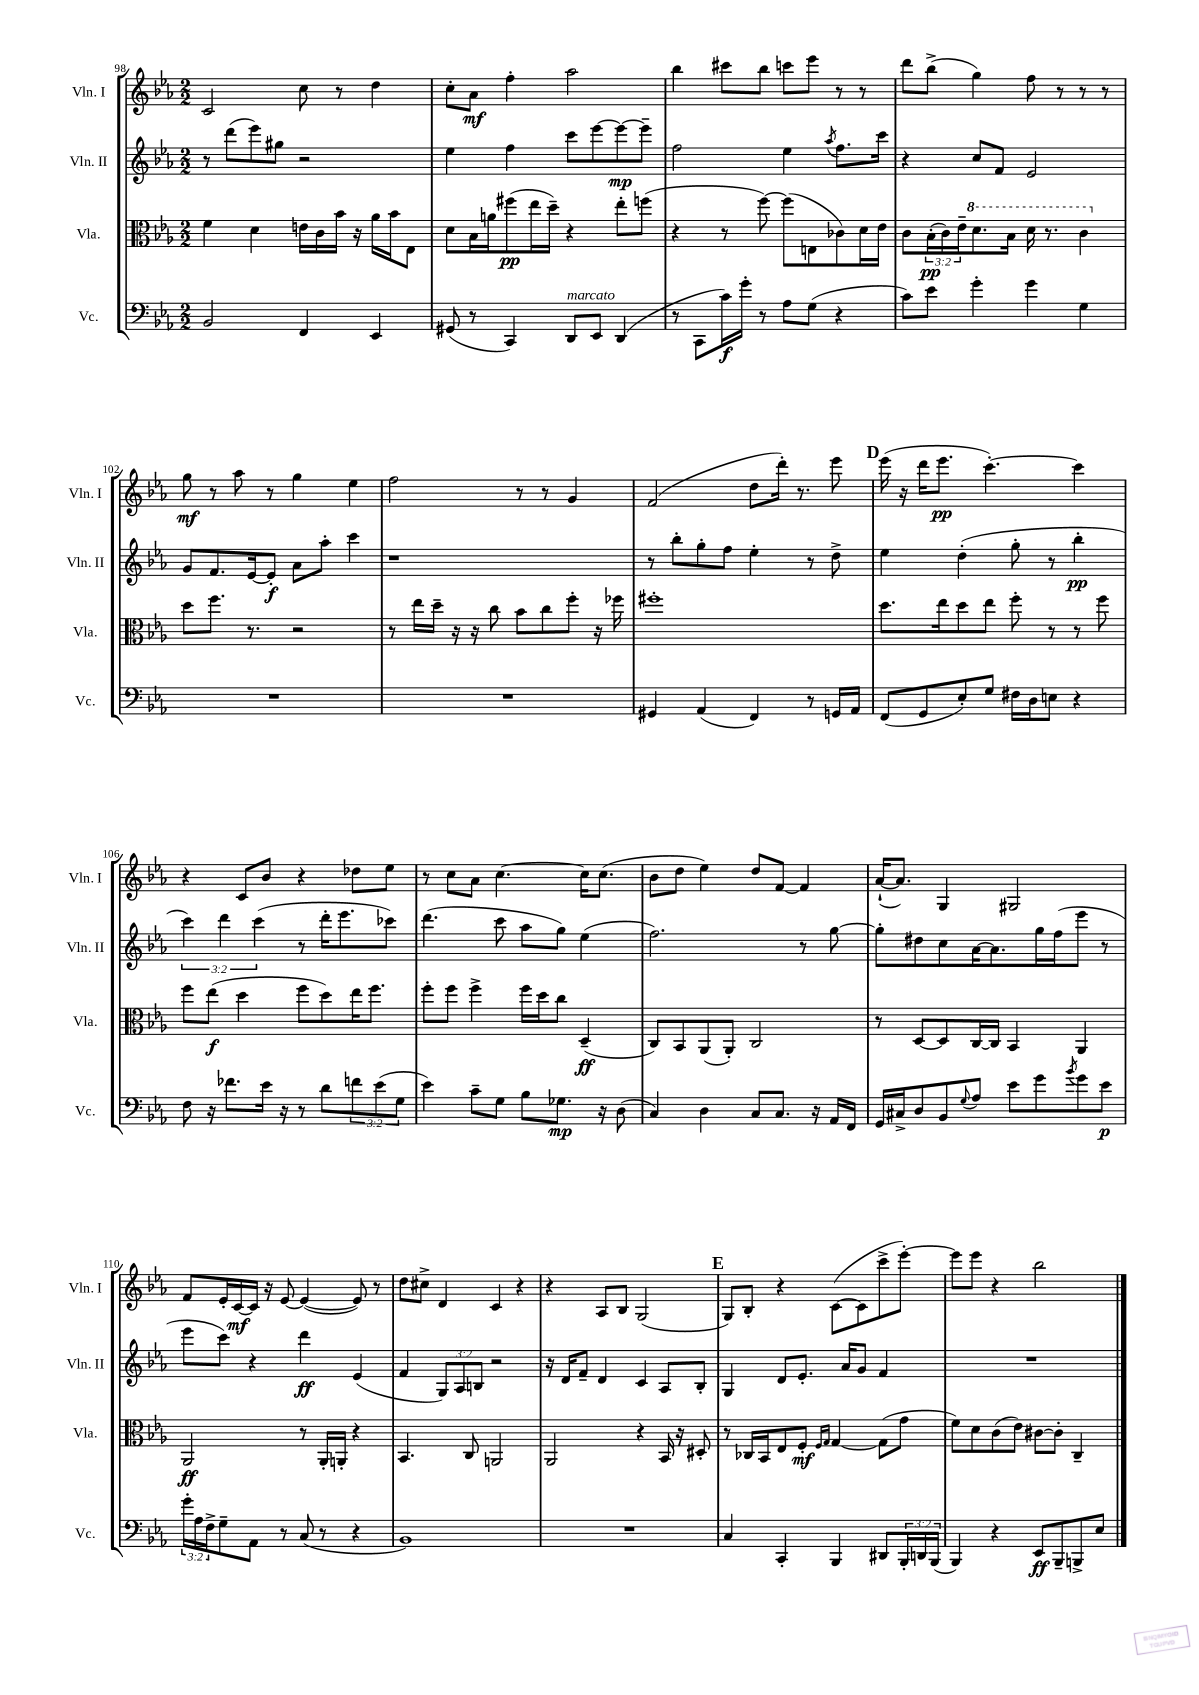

**kern	**dynam	**kern	**dynam	**kern	**dynam	**kern	**dynam
*part4	*part4	*part3	*part3	*part2	*part2	*part1	*part1
*staff4	*staff4	*staff3	*staff3	*staff2	*staff2	*staff1	*staff1
*I"Vc.	*	*I"Vla.	*	*I"Vln. II	*	*I"Vln. I	*
*I'Vc.	*	*I'Vla.	*	*I'Vln. II	*	*I'Vln. I	*
*clefF4	*	*clefC3	*	*clefG2	*	*clefG2	*
*k[b-e-a-]	*	*k[b-e-a-]	*	*k[b-e-a-]	*	*k[b-e-a-]	*
*M2/2	*	*M2/2	*	*M2/2	*	*M2/2	*
=98	=98	=98	=98	=98	=98	=98	=98
2BB-/	.	4f\	.	8r	.	2c/	.
.	.	.	.	(8ddd\L	.	.	.
.	.	4d\	.	8eee-\)	.	.	.
.	.	.	.	8gg#X\J	.	.	.
4FF/	.	16en\LL	.	2r	.	8cc\	.
.	.	16c\	.	.	.	.	.
.	.	16b-\JJ	.	.	.	8r	.
.	.	16r	.	.	.	.	.
4EE-/	.	16a-\LL	.	.	.	4dd\	.
.	.	16b-\J	.	.	.	.	.
.	.	8E-\J	.	.	.	.	.
=99	=99	=99	=99	=99	=99	=99	=99
(8GG#X/	.	8d\L	.	4ee-\	.	8cc'\L	.
8r	.	16B-\L	.	.	.	8a-\J	mf
.	.	16an\J	.	.	.	.	.
4CC/)	.	(8ff#X\	pp	4ff\	.	4ff'\	.
.	.	16ee-\L	.	.	.	.	.
.	.	16dd~\JJ)	.	.	.	.	.
!LO:TX:a:i:t=marcato	!	!	!	!	!	!	!
8DD/L	.	4r	.	8ccc\L	.	2aa-\	.
8EE-/J	.	.	.	[8eee-\	.	.	.
(4DD/	.	8ee-'\L	.	8eee-\_	mp	.	.
.	.	(8ffn\J	.	8eee-~\J]	.	.	.
=100	=100	=100	=100	=100	=100	=100	=100
8r	.	4r	.	2ff\	.	4bb-\	.
8CC\L	.	.	.	.	.	.	.
16c\L)	f	8r	.	.	.	8ccc#X\L	.
16g'\JJ	.	.	.	.	.	.	.
8r	.	[8ff\)	.	.	.	8bb-\J	.
8A-\L	.	(8ff\L]	.	4ee-\	.	8cccn\L	.
(8G\J	.	8En\	.	.	.	8eee-\J	.
.	.	.	.	8qaa-/	.	.	.
4r	.	8c-X\)	.	8.ff\L	.	8r	.
.	.	16d\L	.	.	.	8r	.
.	.	16e-\JJ	.	16ccc\Jk	.	.	.
=101	=101	=101	=101	=101	=101	=101	=101
8c\L)	.	8c\L	.	4r	.	8ddd\L	.
8e-\J	.	(24B-'\L	pp	.	.	(8bb-^\J	.
.	.	24c\)	.	.	.	.	.
.	.	24e-~\J	.	.	.	.	.
*	*	*8va	*	*	*	*	*
4g'\	.	8.dd\	.	8cc/L	.	4gg\)	.
.	.	.	.	8f/J	.	.	.
.	.	16b-\Jk	.	.	.	.	.
4g\	.	16dd\	.	2e-/	.	8ff\	.
.	.	8.r	.	.	.	.	.
.	.	.	.	.	.	8r	.
4G\	.	4cc\	.	.	.	8r	.
.	.	.	.	.	.	8r	.
!!LO:LB:g=z
=102	=102	=102	=102	=102	=102	=102	=102
*	*	*X8va	*	*	*	*	*
1r	.	8dd\L	.	8g/L	.	8gg\	mf
.	.	8.ff\J	.	8.f/	.	8r	.
.	.	.	.	.	.	8aa-\	.
.	.	8.r	.	[16e-/k	.	.	.
.	.	.	.	8e-'/J]	f	8r	.
.	.	2r	.	8a-\L	.	4gg\	.
.	.	.	.	8aa-'\J	.	.	.
.	.	.	.	4ccc\	.	4ee-\	.
=103	=103	=103	=103	=103	=103	=103	=103
1r	.	8r	.	1r	.	2ff\	.
.	.	16ee-\LL	.	.	.	.	.
.	.	16dd~\JJ	.	.	.	.	.
.	.	16r	.	.	.	.	.
.	.	16r	.	.	.	.	.
.	.	8cc\	.	.	.	.	.
.	.	8b-\L	.	.	.	8r	.
.	.	8cc\	.	.	.	8r	.
.	.	8ff'\J	.	.	.	4g/	.
.	.	16r	.	.	.	.	.
.	.	16ff-X\	.	.	.	.	.
=104	=104	=104	=104	=104	=104	=104	=104
4GG#X/	.	1ff#X'	.	8r	.	(2f/	.
.	.	.	.	8bb-'\L	.	.	.
(4AA-/	.	.	.	8gg'\	.	.	.
.	.	.	.	8ff\J	.	.	.
4FF/)	.	.	.	4ee-'\	.	8dd\L	.
.	.	.	.	.	.	16ddd'\Jk)	.
.	.	.	.	.	.	8.r	.
8r	.	.	.	8r	.	.	.
16GGn/LL	.	.	.	8dd^\	.	8eee-\	.
16AA-/JJ	.	.	.	.	.	.	.
!!LO:REH:place=s1:t=D
=105	=105	=105	=105	=105	=105	=105	=105
(8FF/L	.	8.dd\L	.	4ee-\	.	(16eee-\	.
.	.	.	.	.	.	16r	.
8GG/	.	.	.	.	.	16ddd\KL	.
.	.	16ee-\k	.	.	.	8.eee-\J	pp
8E-'/)	.	8dd\	.	(4dd'\	.	.	.
8G/J	.	8ee-\J	.	.	.	[4.ccc'\)	.
16F#X\LL	.	8ff'\	.	8gg'\	.	.	.
16D\J	.	.	.	.	.	.	.
8En\J	.	8r	.	8r	.	.	.
4r	.	8r	.	4bb-'\	pp	4ccc\]	.
.	.	8ff\	.	.	.	.	.
!!LO:LB:g=z
=106	=106	=106	=106	=106	=106	=106	=106
8F\	.	8ff\L	.	6ccc\)	.	4r	.
16r	.	(8ee-\J	f	.	.	.	.
.	.	.	.	6ddd\	.	.	.
8.f-X\L	.	.	.	.	.	.	.
.	.	4dd\	.	.	.	8c/L	.
.	.	.	.	(6ccc\	.	.	.
16e-\Jk	.	.	.	.	.	8b-/J	.
16r	.	.	.	.	.	.	.
8r	.	8ff\L	.	8r	.	4r	.
8d\L	.	8dd\)	.	16ddd'\KL	.	.	.
.	.	.	.	8.eee-\	.	.	.
12fn\	.	16ee-\K	.	.	.	8dd-X\L	.
.	.	8.ff\J	.	.	.	.	.
(12e-\	.	.	.	.	.	.	.
.	.	.	.	8ccc-X\J)	.	8ee-\J	.
12G\J	.	.	.	.	.	.	.
=107	=107	=107	=107	=107	=107	=107	=107
4e-\)	.	8ff'\L	.	(4.ddd\	.	8r	.
.	.	8ff\J	.	.	.	8cc\L	.
8c~\L	.	4ff^\	.	.	.	8a-\J	.
8G\J	.	.	.	8ccc\	.	[4.cc\	.
8B-\L	.	16ff\LL	.	8aa-\L	.	.	.
.	.	16dd\J	.	.	.	.	.
8.G-X\J	mp	8cc\J	.	8gg\J)	.	.	.
.	.	(4D~/	ff	(4ee-\	.	16cc\KL]	.
16r	.	.	.	.	.	(8.cc\J	.
(8D\	.	.	.	.	.	.	.
=108	=108	=108	=108	=108	=108	=108	=108
4C/)	.	8C/L)	.	2.ff\)	.	8b-\L	.
.	.	8BB-/	.	.	.	8dd\J	.
4D\	.	(8AA-/	.	.	.	4ee-\)	.
.	.	8AA-'/J)	.	.	.	.	.
8C/L	.	2C/	.	.	.	8dd/L	.
8.C/J	.	.	.	.	.	[8f/J	.
.	.	.	.	8r	.	4f/]	.
16r	.	.	.	.	.	.	.
16AA-/LL	.	.	.	[8gg\	.	.	.
16FF/JJ	.	.	.	.	.	.	.
=109	=109	=109	=109	=109	=109	=109	=109
16GG/LL	.	8r	.	8gg'\L]	.	([16a-`/KL	.
16C#X^/J	.	.	.	.	.	8.a-/J])	.
8D/	.	[8D/L	.	8dd#X\	.	.	.
8BB-/	.	8D/]	.	8cc\	.	4G/	.
8qqG/	.	.	.	.	.	.	.
8A-/J	.	[16C/L	.	[16a-\K	.	.	.
.	.	16C/JJ]	.	8.a-\]	.	.	.
8e-\L	.	4BB-/	.	.	.	2G#X/	.
8g\	.	.	.	16gg\L	.	.	.
.	.	.	.	(16ff\J	.	.	.
8qb-/	.	.	.	.	.	.	.
8g\	.	4AA-/	.	8eee-\J	.	.	.
8e-\J	p	.	.	8r	.	.	.
!!LO:LB:g=z
=110	=110	=110	=110	=110	=110	=110	=110
24g'\LL	.	2AA-/	ff	8eee-\L	.	8f/L	.
24A-\	.	.	.	.	.	.	.
24F^\J	.	.	.	.	.	.	.
8G~\	.	.	.	8ccc\J)	.	16e-'/L	.
.	.	.	.	.	.	[16c/	mf
8AA-\J	.	.	.	4r	.	16c/JJ]	.
.	.	.	.	.	.	16r	.
8r	.	.	.	.	.	[8e-/	.
(8C/	.	8r	.	4ddd\	ff	(4e-/_	.
8r	.	16AA-'/LL	.	.	.	.	.
.	.	16AAn'/JJ	.	.	.	.	.
4r	.	4r	.	(4e-/	.	8e-/])	.
.	.	.	.	.	.	8r	.
=111	=111	=111	=111	=111	=111	=111	=111
1BB-)	.	4.BB-/	.	4f/	.	8dd\L	.
.	.	.	.	.	.	8cc#X^\J	.
.	.	.	.	12G/L)	.	4d/	.
.	.	.	.	12A-/	.	.	.
.	.	8C/	.	.	.	.	.
.	.	.	.	12Bn/J	.	.	.
.	.	2AAn/	.	2r	.	4c/	.
.	.	.	.	.	.	4r	.
=112	=112	=112	=112	=112	=112	=112	=112
1r	.	2AA-/	.	16r	.	4r	.
.	.	.	.	16d/KL	.	.	.
.	.	.	.	8f~/J	.	.	.
.	.	.	.	4d/	.	8A-/L	.
.	.	.	.	.	.	8B-/J	.
.	.	4r	.	4c/	.	(2G/	.
.	.	16BB-/	.	8A-/L	.	.	.
.	.	16r	.	.	.	.	.
.	.	8D#X'/	.	8B-'/J	.	.	.
!!LO:REH:place=s1:t=E
=113	=113	=113	=113	=113	=113	=113	=113
4C/	.	8r	.	4G/	.	8G/L)	.
.	.	16C-X/LL	.	.	.	8B-'/J	.
.	.	16BB-/J	.	.	.	.	.
4CC'/	.	8E-/	.	8d/L	.	4r	.
.	.	8F'/J	mf	8.e-'/J	.	.	.
.	.	16qqF/LL	.	.	.	.	.
.	.	16qqG/JJ	.	.	.	.	.
4BBB-/	.	[4G/	.	.	.	([8c\L	.
.	.	.	.	16a-/KL	.	.	.
.	.	.	.	8g/J	.	8c\]	.
8DD#X/L	.	(8G\L]	.	4f/	.	8ccc^\	.
24BBB-'/L	.	8g\J	.	.	.	[8eee-'\J)	.
24DDn/	.	.	.	.	.	.	.
(24BBB-/JJ	.	.	.	.	.	.	.
=114	=114	=114	=114	=114	=114	=114	=114
4BBB-/)	.	8f\L)	.	1r	.	8eee-\L]	.
.	.	8d\	.	.	.	8eee-\J	.
4r	.	(8c\	.	.	.	4r	.
.	.	8e-\J)	.	.	.	.	.
8EE-/L	ff	[8c#X\L	.	.	.	2bb-\	.
8BBB-~/	.	8c#'\J]	.	.	.	.	.
8BBBn^/	.	4C~/	.	.	.	.	.
8E-/J	.	.	.	.	.	.	.
==	==	==	==	==	==	==	==
*-	*-	*-	*-	*-	*-	*-	*-
